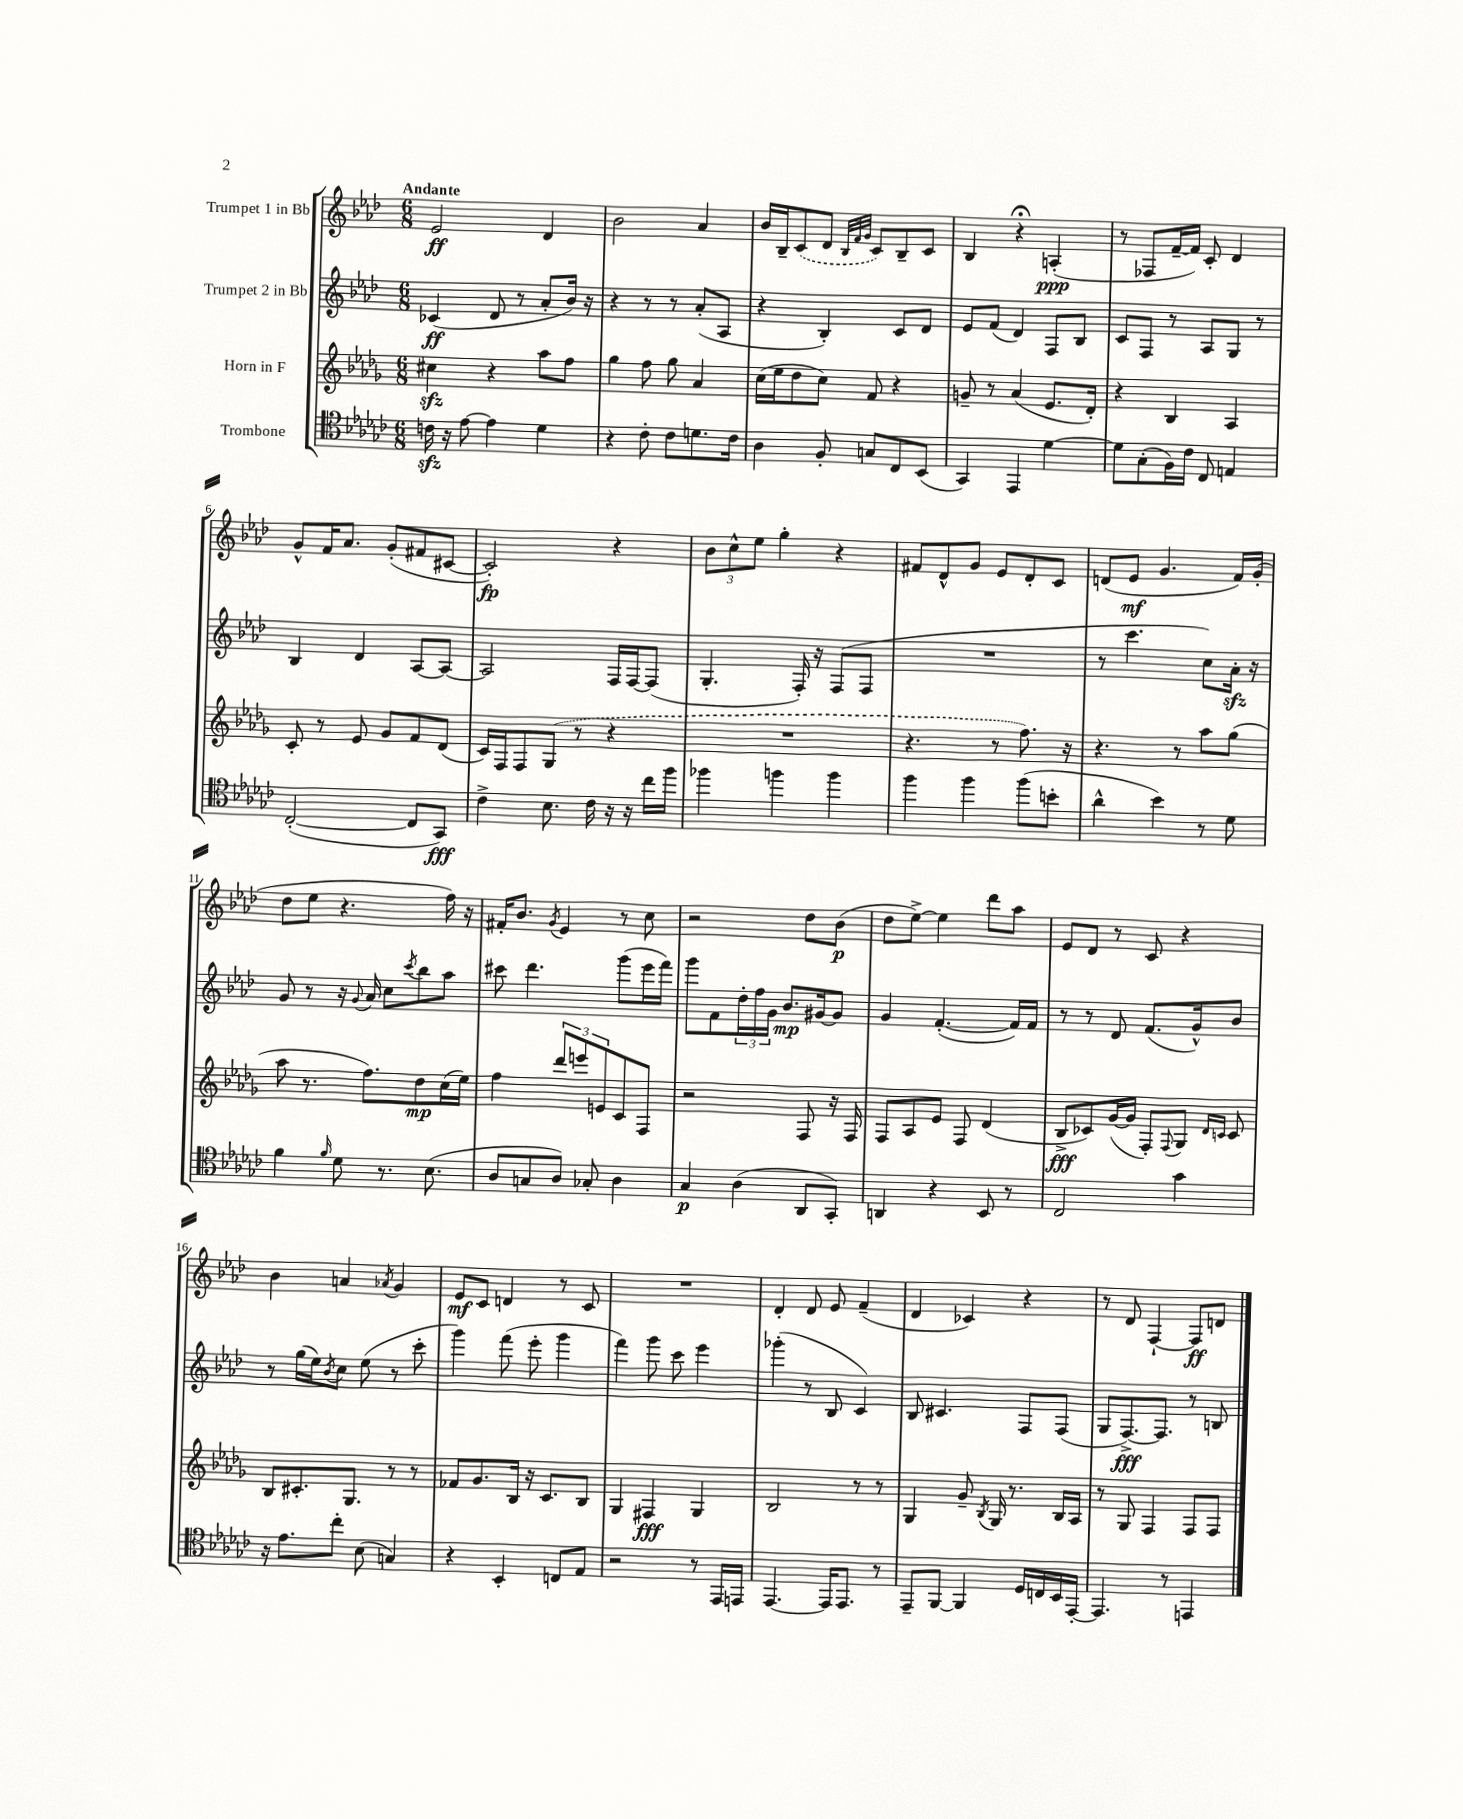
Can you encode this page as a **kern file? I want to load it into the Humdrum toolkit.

**kern	**kern	**kern	**kern
*staff4	*staff3	*staff2	*staff1
*clefC4	*clefG2	*clefG2	*clefG2
*k[b-e-a-d-g-c-]	*k[b-e-a-d-g-]	*k[b-e-a-d-]	*k[b-e-a-d-]
*M6/8	*M6/8	*M6/8	*M6/8
16c	4cc#	(4c-	2e-
16r	.	.	.
[8e-	.	.	.
4e-]	4r	8d-	.
.	.	8r	.
4d-	8aa-	8a-'	4d-
.	8ff	16b-)	.
.	.	16r	.
=	=	=	=
4r	4gg-	4r	2b-
8c-'	8ff	8r	.
8c-	8gg-	8r	.
8.d	4a-	(8a-'	4a-
.	.	8A-	.
16c-	.	.	.
=	=	=	=
4A-	(16cc	4r	16b-
.	16ee-	.	16B-~
.	8dd-	.	(8c
8F'	8cc)	4B-')	8d-
.	.	.	32qqB-
.	.	.	32qqf
.	.	.	32qqg
8G	8f	.	8c)
8C-	4r	8c	8B-~
(8BB-	.	8d-	8c
=	=	=	=
4GG-)	8g~	8e-	4B-
.	8r	(8f	.
4EE-	(4a-	4d-)	4r;
[4d-	8.e-	8F	(4A'
.	.	8B-	.
.	16d-')	.	.
=	=	=	=
8d-]	4r	8c	8r
(8G-'	.	8F	8F-
16F)	4B-	8r	[16f~
16c-	.	.	16f])
8C-	.	8A-	8c'
4E	4A-	8G	4d-
.	.	8r	.
=	=	=	=
([2C-'	8c'	4B-	8g^^
.	8r	.	16f
.	.	.	8.a-
.	8e-	4d-	.
.	8g-	.	(8g'
8C-]	8f	[8A-	8f#
8GG-)	(8d-	8A-_	[8c#
=	=	=	=
4c-^	16c)	2A-]	2c#'])
.	16F	.	.
.	8F	.	.
8.B-	(8G-	.	.
.	8r	.	.
16c-	.	.	.
16r	4r	16F	4r
16r	.	[16F	.
16cc-	.	(8F]	.
16ff	.	.	.
=	=	=	=
4ff-	2.r	4.G'	12b-
.	.	.	12cc^^
.	.	.	12ee-
4ff	.	.	4gg'
.	.	16F')	.
.	.	16r	.
4ff	.	(8F	4r
.	.	8F	.
=	=	=	=
4ff	4.r	2.r	8f#
.	.	.	8d-^^
4ff	.	.	8g
.	8r	.	8e-
(8ff	8.ff)	.	8d-'
8b'	.	.	8c
.	16r	.	.
=	=	=	=
4a-^^	4.r	8r	(8d
.	.	4.ccc	8e-
4b-)	.	.	4.g
.	8r	.	.
8r	8aa-	8cc)	.
8d-	(8gg-	16a-'	16f)
.	.	16r	(16g'
=	=	=	=
4f	8aa-	8g	8dd-
.	8.r	8r	8ee-
16qqf	.	.	.
8d-	.	16r	4.r
.	.	8qqg	.
.	8.ff)	16a-	.
8.r	.	8cc	.
.	.	8qccc	.
.	8dd-	8bb-	.
(8.B-	.	.	.
.	(16cc	8aa-	16ff)
.	16ee-)	.	16r
=	=	=	=
8A-	4ff	8ccc#	16f#'
.	.	.	8.b-
8G	.	4.ddd-	.
.	.	.	8qg
8A-)	12ddd-	.	4e-
.	12eee	.	.
8G-'	.	.	.
.	12e	.	.
4A-	8c	(8ggg	8r
.	8F	16eee-	8cc
.	.	16fff)	.
=	=	=	=
4G-	2r	8ggg	2r
.	.	8f	.
(4A-	.	24dd-'	.
.	.	24ff	.
.	.	24g	.
.	.	8.b-	.
8AA-	8F	.	8dd-
.	.	[16g#	.
8GG-')	16r	8g#]	(8b-
.	16F	.	.
=	=	=	=
4AA	8F	4g	8dd-
.	8A-	.	[8ee-^)
4r	8e-	([4.f'	4ee-]
.	8F	.	.
8BB-	(4d-	.	8ddd-
8r	.	16f])	8aa-
.	.	16f	.
=	=	=	=
2C-	8B-^	8r	8e-
.	8c-)	8r	8d-
.	([16g-	8d-	8r
.	16g-]	.	.
.	8F')	(8.f	8c
.	8qqF	.	.
4g-	8G-	.	4r
.	.	16g^^)	.
.	16qqd-	.	.
.	16qqc	.	.
.	8c	8b-	.
=	=	=	=
16r	8B-	8r	4b-
8.e-	.	.	.
.	8.c#'	(16gg	.
.	.	16ee-)	.
.	.	8qb-	.
8cc-'	.	8cc	4a
.	8.G-	.	.
(8B-	.	(8ee-	.
.	.	.	8qa-
4G)	8r	8r	4g
.	8r	8ccc'	.
=	=	=	=
4r	8f-	4ggg)	8e-
.	8.g-	.	8c
4BB-'	.	(8fff	4d
.	16B-	.	.
.	16r	8eee-'	.
.	8.c	.	.
8C	.	4ggg	8r
8E-	8B-	.	8c
=	=	=	=
2r	4G-	4fff)	2.r
.	4F#	8ggg	.
.	.	8ccc	.
8r	4G-	4eee-	.
16EE-	.	.	.
16EE	.	.	.
=	=	=	=
[4.EE-	2B-	(4ggg-'	4d-'
.	.	8r	8d-
16EE-]	.	8B-	8e-
8.EE-	.	.	.
.	8r	4c)	(4f~
8r	8r	.	.
=	=	=	=
8EE-~	4G-	8B-	4d-
[8FF	.	4.c#	.
4FF]	8g-~	.	4c-)
.	8qB-	.	.
.	16G-	.	.
.	8.r	.	.
16D-	.	8F	4r
16C	.	.	.
16BB-	16B-	(8F	.
[16EE-'	16A-	.	.
=	=	=	=
4.EE-]	8r	8G	8r
.	8G-	[8.F^)	8d-
.	4F	.	[4F`
.	.	8.F]	.
8r	.	.	.
4EE	8F	8r	8F]
.	8F	8B	8d
==	==	==	==
*-	*-	*-	*-
